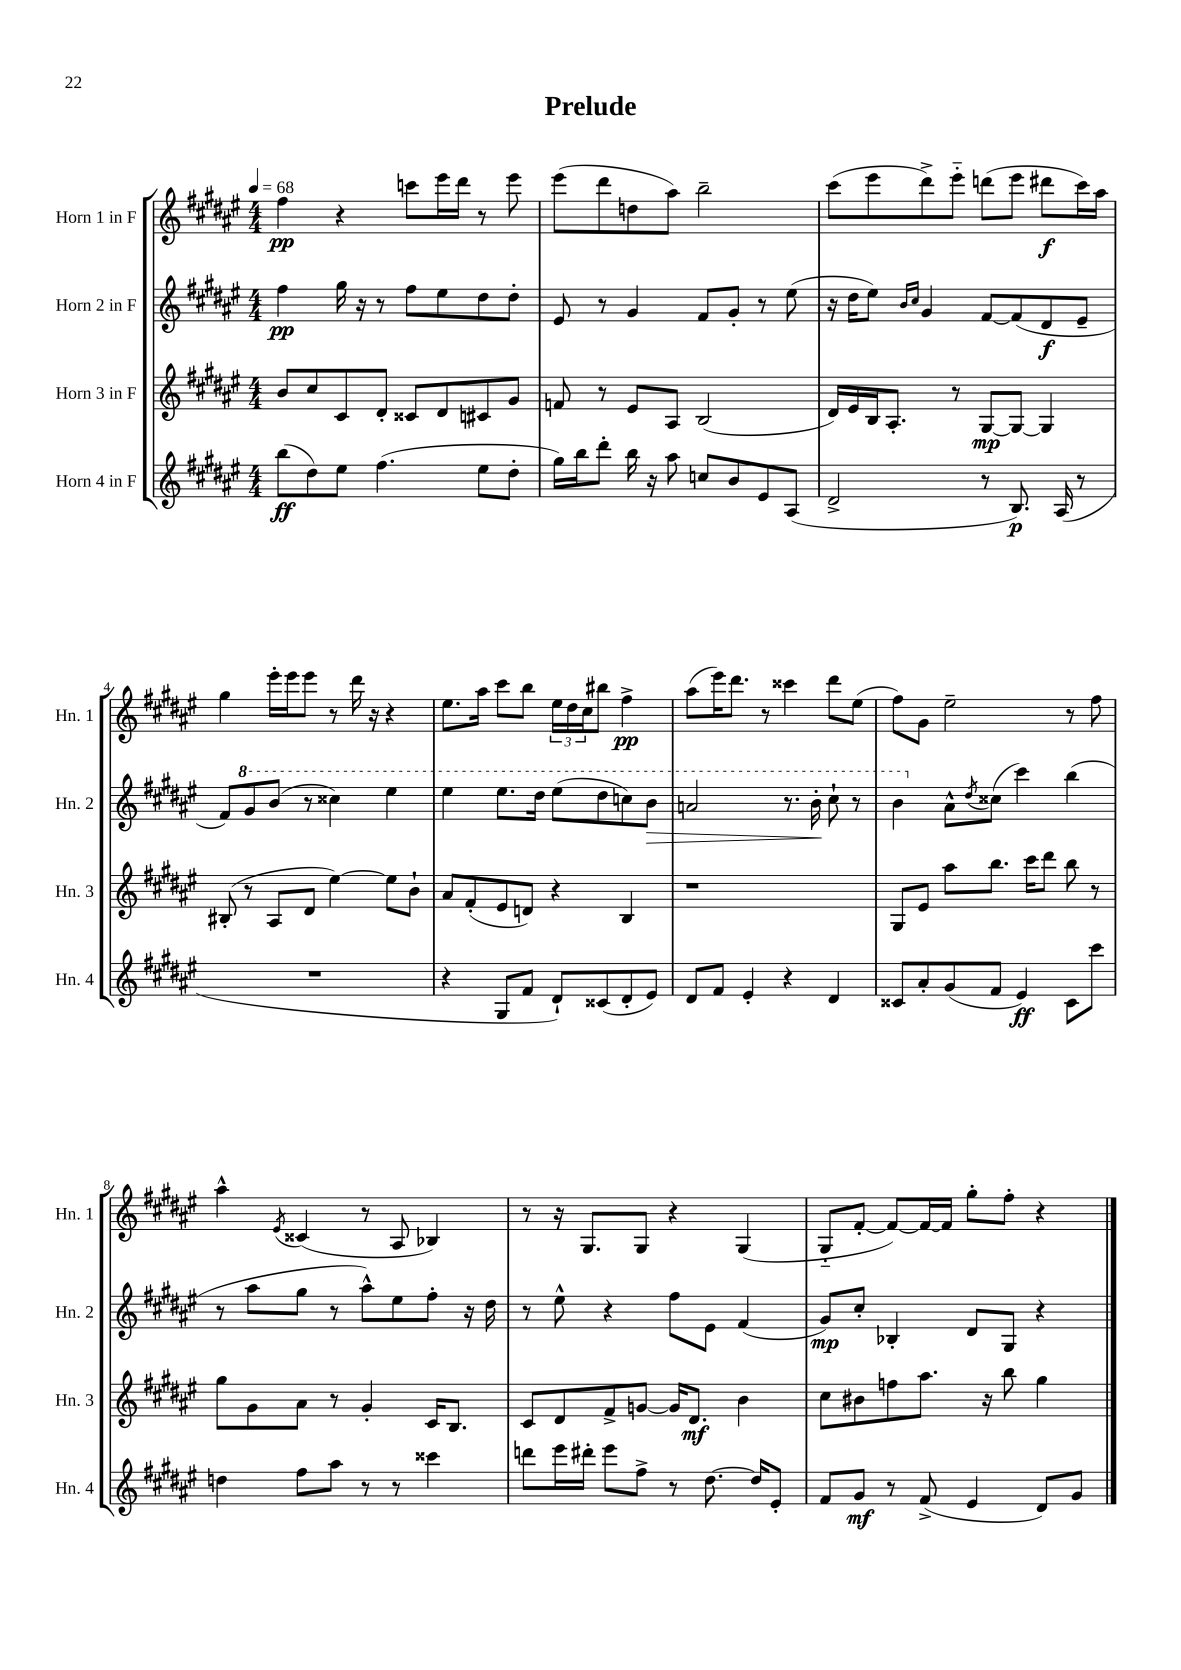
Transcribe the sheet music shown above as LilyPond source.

\header { title = "Prelude" }
<<
\new StaffGroup <<
\new Staff = "s0" \with { instrumentName = "Horn 1 in F" shortInstrumentName = "Hn. 1" } {
    \clef treble \key fis \major \numericTimeSignature \time 4/4 \tempo 4 = 68
    fis''4\pp r4 c'''8 eis'''16 dis'''16 r8 eis'''8 |
    eis'''8( dis'''8 d''8 ais''8) b''2-- |
    cis'''8( eis'''8 dis'''8->) eis'''8-_ d'''8( eis'''8 dis'''8\f cis'''16) ais''16 |
    gis''4 eis'''16-. eis'''16 eis'''8 r8 dis'''16 r16 r4 |
    eis''8. ais''16 cis'''8 b''8 \tuplet 3/2 { eis''16 dis''16 cis''16 } bis''8 fis''4->\pp |
    ais''8( eis'''16) dis'''8. r8 cisis'''4 dis'''8 eis''8( |
    fis''8) gis'8 eis''2-- r8 fis''8 |
    ais''4-^ \acciaccatura { eis'8 } cisis'4( r8 ais8 bes4) |
    r8 r16 gis8. gis8 r4 gis4( |
    gis8-_ fis'8~-. fis'8~) fis'16~ fis'16 gis''8-. fis''8-. r4 \bar "|." |
}
\new Staff = "s1" \with { instrumentName = "Horn 2 in F" shortInstrumentName = "Hn. 2" } {
    \clef treble \key fis \major \numericTimeSignature \time 4/4
    fis''4\pp gis''16 r16 r8 fis''8 eis''8 dis''8 dis''8-. |
    eis'8 r8 gis'4 fis'8 gis'8-. r8 eis''8( |
    r16 dis''16 eis''8) \grace { b'16 cis''16 } gis'4 fis'8~ fis'8( dis'8\f eis'8-- |
    fis'8) \ottava #1 gis''8 b''8( r8 cisis'''4) eis'''4 |
    eis'''4 eis'''8. dis'''16 eis'''8( dis'''8 c'''8) b''8\> |
    a''2 r8. b''16-.\! cis'''8-! r8 |
    b''4 \ottava #0 ais'8-^ \acciaccatura { dis''8 } cisis''8( cis'''4) b''4( |
    r8 ais''8 gis''8 r8 ais''8-^) eis''8 fis''8-. r16 dis''16 |
    r8 eis''8-^ r4 fis''8 eis'8 fis'4( |
    gis'8\mp) cis''8-. bes4-. dis'8 gis8 r4 \bar "|." |
}
\new Staff = "s2" \with { instrumentName = "Horn 3 in F" shortInstrumentName = "Hn. 3" } {
    \clef treble \key fis \major \numericTimeSignature \time 4/4
    b'8 cis''8 cis'8 dis'8-. cisis'8 dis'8 cis'8 gis'8 |
    f'8 r8 eis'8 ais8 b2( |
    dis'16) eis'16 b16 ais8.-. r8 gis8~\mp gis8~ gis4 |
    bis8-.( r8 ais8 dis'8 eis''4~) eis''8 b'8-! |
    ais'8 fis'8-.( eis'8 d'8) r4 b4 |
    r1 |
    gis8 eis'8 ais''8 b''8. cis'''16 dis'''8 b''8 r8 |
    gis''8 gis'8 ais'8 r8 gis'4-. cis'16 b8. |
    cis'8 dis'8 fis'8-> g'8~ g'16 dis'8.\mf b'4 |
    cis''8 bis'8 f''8 ais''8. r16 b''8 gis''4 \bar "|." |
}
\new Staff = "s3" \with { instrumentName = "Horn 4 in F" shortInstrumentName = "Hn. 4" } {
    \clef treble \key fis \major \numericTimeSignature \time 4/4
    b''8\ff( dis''8) eis''8 fis''4.( eis''8 dis''8-. |
    gis''16) b''16 dis'''8-. b''16 r16 ais''8 c''8 b'8 eis'8 ais8( |
    dis'2-> r8 b8.\p) ais16( r8 |
    R1 |
    r4 gis8 fis'8 dis'8-!) cisis'8( dis'8-. eis'8) |
    dis'8 fis'8 eis'4-. r4 dis'4 |
    cisis'8 ais'8-. gis'8( fis'8 eis'4\ff) cisis'8 cis'''8 |
    d''4 fis''8 ais''8 r8 r8 cisis'''4 |
    d'''8 eis'''16 dis'''16-. eis'''8 fis''8-> r8 dis''8.~ dis''16 eis'8-. |
    fis'8 gis'8\mf r8 fis'8->( eis'4 dis'8) gis'8 \bar "|." |
}
>>
>>
